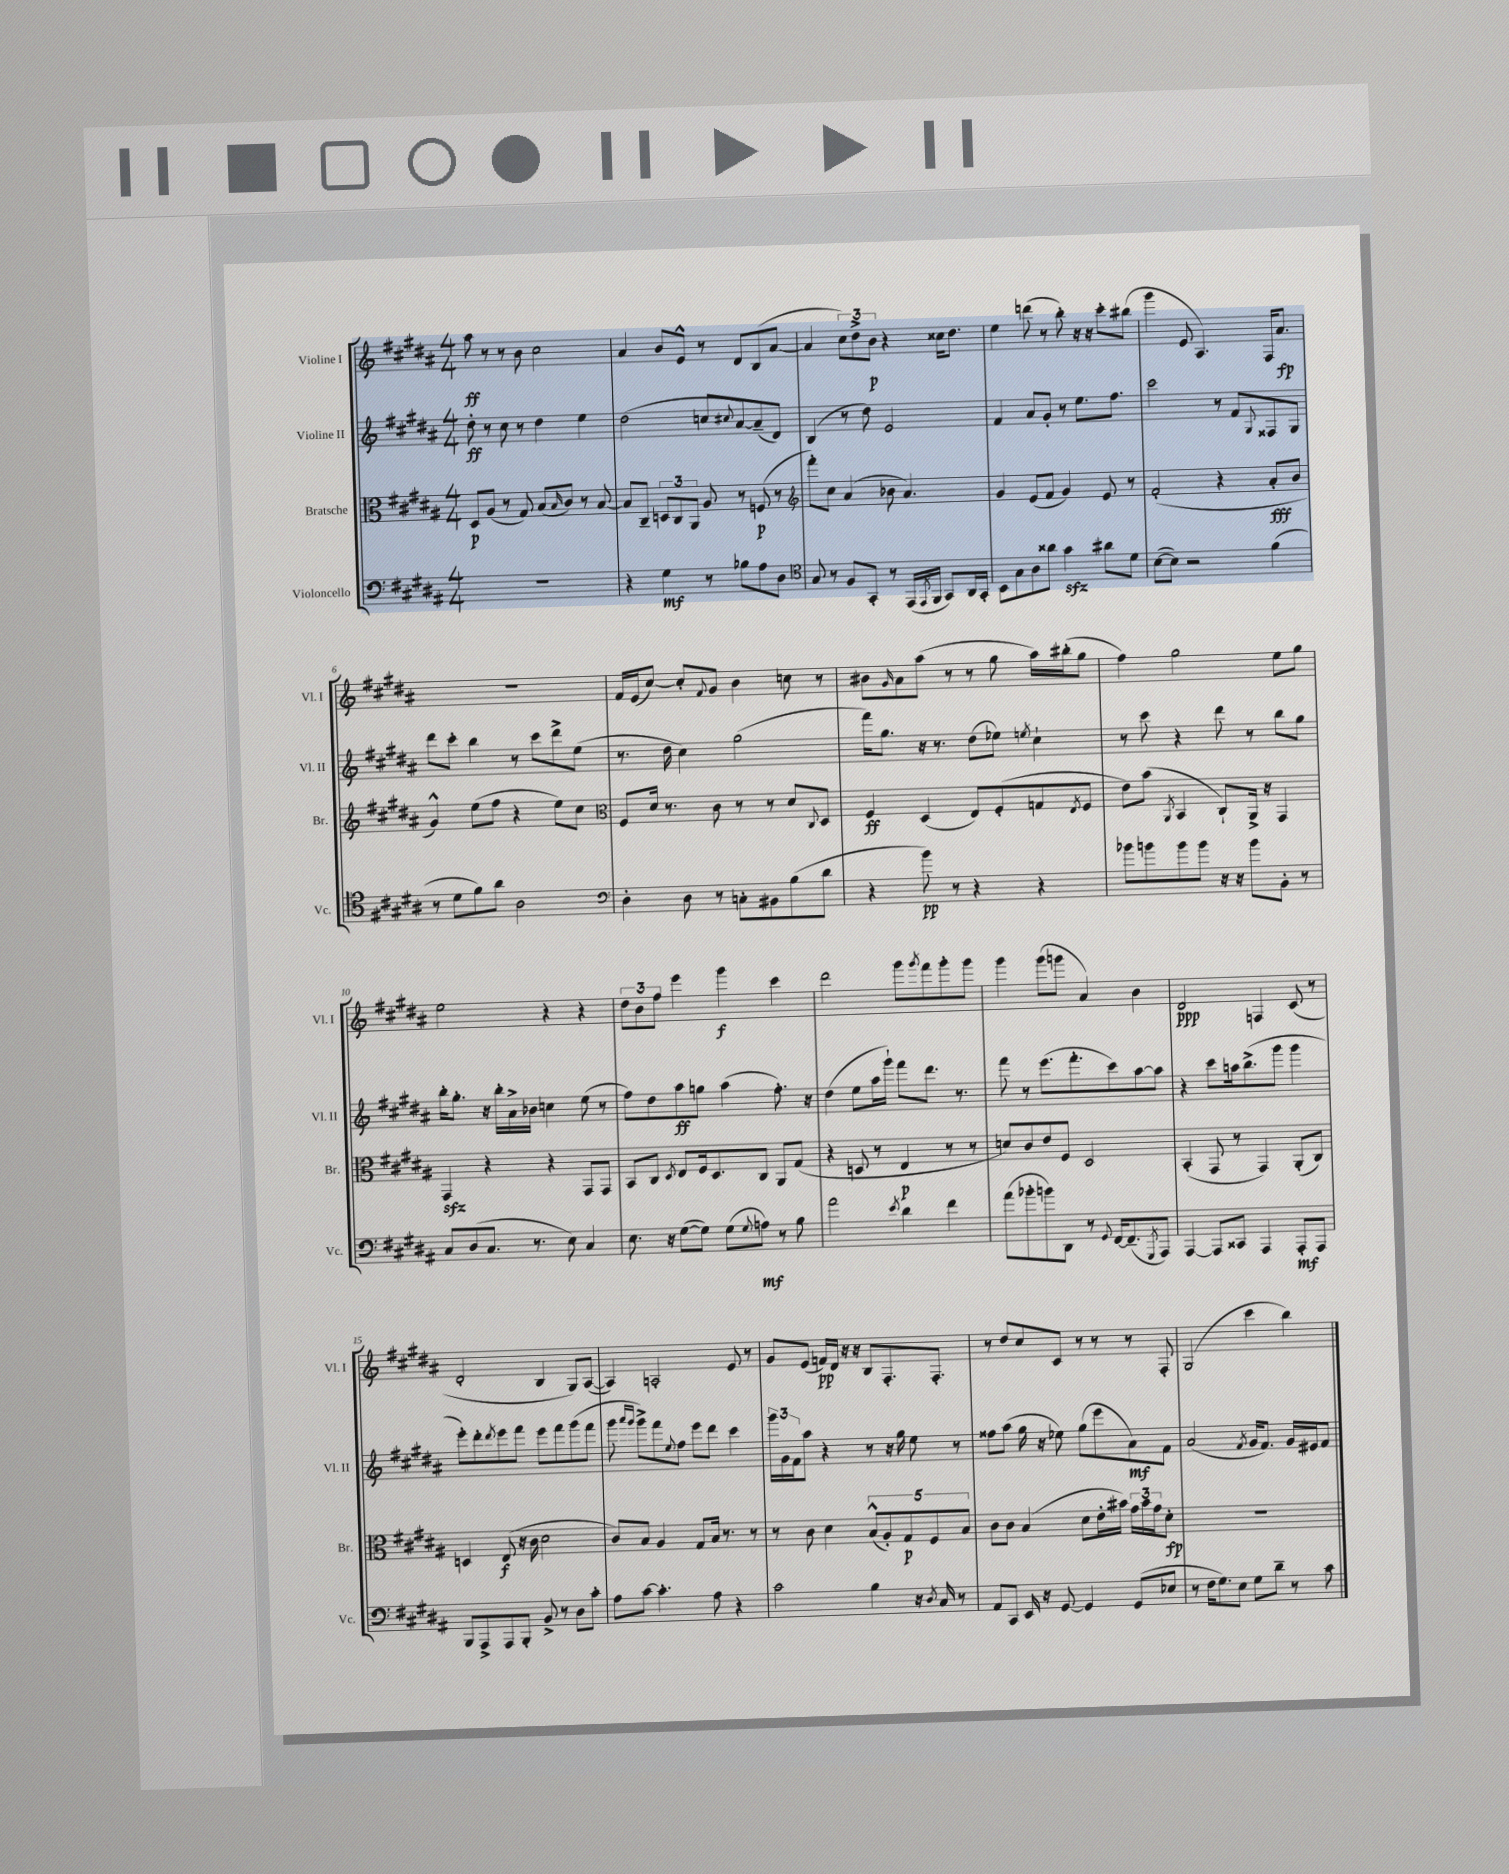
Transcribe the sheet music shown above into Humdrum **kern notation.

**kern	**dynam	**kern	**dynam	**kern	**dynam	**kern	**dynam
*part4	*part4	*part3	*part3	*part2	*part2	*part1	*part1
*staff4	*staff4	*staff3	*staff3	*staff2	*staff2	*staff1	*staff1
*I"Violoncello	*	*I"Bratsche	*	*I"Violine II	*	*I"Violine I	*
*I'Vc.	*	*I'Br.	*	*I'Vl. II	*	*I'Vl. I	*
*clefF4	*	*clefC3	*	*clefG2	*	*clefG2	*
*k[f#c#g#d#a#]	*	*k[f#c#g#d#a#]	*	*k[f#c#g#d#a#]	*	*k[f#c#g#d#a#]	*
*M4/4	*	*M4/4	*	*M4/4	*	*M4/4	*
=1	=1	=1	=1	=1	=1	=1	=1
1r	.	8D#/L	p	8dd#'\	ff	8aa#\	ff
.	.	(8A#/J	.	8r	.	8r	.
.	.	8r	.	8cc#\	.	8r	.
.	.	8G#/)	.	8r	.	8b\	.
.	.	(8B/L	.	4dd#\	.	2cc#\	.
.	.	16qqB/	.	.	.	.	.
.	.	8c#/J)	.	.	.	.	.
.	.	8r	.	4ee\	.	.	.
.	.	[8B/	.	.	.	.	.
=2	=2	=2	=2	=2	=2	=2	=2
4r	.	8B/L]	.	(2dd#\	.	4a#/	.
.	.	8C#~/J	.	.	.	.	.
4G#\	mf	12Dn/L	.	.	.	8b/L	.
.	.	12C#/	.	.	.	.	.
.	.	.	.	.	.	8e^^/J	.
.	.	12AA#/J	.	.	.	.	.
8r	.	8A#/	.	8ccn/L	.	8r	.
.	.	.	.	8qqcc#X/	.	.	.
8B-X\L	.	8r	.	[8a#/)	.	8d#/L	.
8A#\	.	(8Fn/	p	(8a#~/]	.	(8B/	.
8D#\J	.	8r	.	8d#/J)	.	[8a#/J	.
=3	=3	=3	=3	=3	=3	=3	=3
*clefC4	*	*clefG2	*	*	*	*	*
8G#/	.	8fff#'\L)	.	(4B/	.	4a#/]	.
8r	.	8cc#\J	.	.	.	.	.
8F#/L	.	(4a#/	.	8r	.	12cc#\L)	.
.	.	.	.	.	.	12dd#^\	.
8GG#'/J	.	.	.	8dd#\)	.	.	.
.	.	.	.	.	.	12b\J	p
8r	.	8b-X\	.	2e/	.	4r	.
(16EE/LL	.	4.a#/)	.	.	.	.	.
8qEE/	.	.	.	.	.	.	.
16FF#/JJ	.	.	.	.	.	.	.
8GG#/L)	.	.	.	.	.	16cc##X\KL	.
.	.	.	.	.	.	8.dd#\J	.
16AA#/L	.	.	.	.	.	.	.
16GG#'/JJ	.	.	.	.	.	.	.
=4	=4	=4	=4	=4	=4	=4	=4
8BB\L	.	4g#/	.	4f#/	.	4ee\	.
8G#\	.	.	.	.	.	.	.
8A#\	.	(8e/L	.	8a#/L	.	(8dddn\	.
8a##X\J	.	8f#/J	.	8g#'/J	.	8r	.
4g#zz\	.	4g#/)	.	8r	.	8bb'\)	.
.	.	.	.	8.ee\L	.	16r	.
.	.	.	.	.	.	16r	.
8a#X\L	.	8e/	.	.	.	8ccc#'\L	.
.	.	.	.	8.ff#\J	.	.	.
8d#\J	.	8r	.	.	.	(8bb#X\J	.
=5	=5	=5	=5	=5	=5	=5	=5
([8B\L	.	(2f#'/	.	2ccc#\	.	4ggg#\	.
8B\J])	.	.	.	.	.	.	.
2r	.	.	.	.	.	8e/	.
.	.	.	.	.	.	4.A#/)	.
.	.	4r	.	8r	.	.	.
.	.	.	.	8f#/L	.	.	.
.	.	.	.	8qqG#/	.	.	.
(4f#\	.	8a#'/L	fff	8F##X/	.	16F#/KL	.
.	.	.	.	.	.	8.a#/J	fp
.	.	8b/J	.	8G#/J	.	.	.
!!LO:LB:g=z
=6	=6	=6	=6	=6	=6	=6	=6
8r	.	4g#^^/)	.	8ddd#\L	.	1r	.
8d#\L	.	.	.	8ccc#'\J	.	.	.
8f#\)	.	(8ee\L	.	4bb\	.	.	.
8a#\J	.	8ff#\J	.	.	.	.	.
2A#\	.	4r	.	8r	.	.	.
.	.	.	.	8ccc#\L	.	.	.
.	.	8ee\L)	.	8ddd#^\	.	.	.
.	.	8cc#\J	.	(8ee\J	.	.	.
=7	=7	=7	=7	=7	=7	=7	=7
*clefF4	*	*clefC3	*	*	*	*	*
4D#'\	.	8F#/L	.	8.r	.	16f#/LL	.
.	.	.	.	.	.	(16e/J	.
.	.	16d#/Jk	.	.	.	[8cc#/J)	.
.	.	8.r	.	16dd#\	.	.	.
8D#\	.	.	.	4cc#\)	.	8cc#'/L]	.
.	.	.	.	.	.	8qqf#/	.
8r	.	8c#\	.	.	.	8g#/J	.
8Cn'\L	.	8r	.	(2gg#\	.	4b\	.
8BB#X\	.	8r	.	.	.	.	.
(8B\	.	8d#/L	.	.	.	8ccn\	.
.	.	8qqC#/	.	.	.	.	.
8d#\J	.	8D#/J	.	.	.	8r	.
=8	=8	=8	=8	=8	=8	=8	=8
4r	.	4F#/	ff	16fff#\KL)	.	8b#X\L	.
.	.	.	.	8.gg#\J	.	.	.
.	.	.	.	.	.	16qqg#/	.
.	.	.	.	.	.	8a#\	.
8b\)	pp	(4D#/	.	16r	.	(8aa#\J	.
.	.	.	.	8.r	.	.	.
8r	.	.	.	.	.	8r	.
4r	.	8E/L)	.	(8dd#\L	.	8r	.
.	.	(8F#'/	.	8ee-X\J)	.	8gg#\	.
.	.	.	.	8qeen/	.	.	.
4r	.	8Gn/	.	4cc#`\	.	16aa#\LL)	.
.	.	.	.	.	.	(16bb#X'\J	.
.	.	8qE/	.	.	.	.	.
.	.	8F#/J	.	.	.	8gg#\J	.
=9	=9	=9	=9	=9	=9	=9	=9
8b-X\L	.	8e\L)	.	8r	.	4ff#\)	.
8bn\	.	(8b\J	.	8ccc#\	.	.	.
.	.	8qAA#/	.	.	.	.	.
8b\	.	4BB/	.	4r	.	2gg#\	.
8b\J	.	.	.	.	.	.	.
16r	.	8C#`/L)	.	8ddd#\	.	.	.
16r	.	.	.	.	.	.	.
8b\L	.	16AA#^/Jk	.	8r	.	.	.
.	.	16r	.	.	.	.	.
8BB'\J	.	4GG#/	.	8bb\L	.	8ee\L	.
8r	.	.	.	8gg#\J	.	8gg#\J	.
!!LO:LB:g=z
=10	=10	=10	=10	=10	=10	=10	=10
8C#/L	.	4GG#zz/	.	16bb'\KL	.	2ee\	.
.	.	.	.	8.gg#'\J	.	.	.
(8D#/	.	.	.	.	.	.	.
8.C#/J	.	4r	.	16r	.	.	.
.	.	.	.	16bb'\LL	.	.	.
.	.	.	.	16a#^\	.	.	.
8.r	.	.	.	16b-X\JJ	.	.	.
.	.	4r	.	4ccn\	.	4r	.
8E\)	.	.	.	.	.	.	.
4C#/	.	8GG#/L	.	(8ee\	.	4r	.
.	.	8GG#/J	.	8r	.	.	.
=11	=11	=11	=11	=11	=11	=11	=11
8.E\	.	8BB/L	.	8ff#\L)	.	12dd#\L	.
.	.	.	.	.	.	12b\	.
.	.	8C#/J	.	8dd#\	.	.	.
.	.	.	.	.	.	12ff#\J	.
16r	.	.	.	.	.	.	.
.	.	8qD#/	.	.	.	.	.
([8G#\L	.	8E/L	.	8aa#\	ff	4eee\	.
8G#\J])	.	16F#/k	.	8ggn\J	.	.	.
.	.	8.D#/	.	.	.	.	.
(8G#\L	.	.	.	(4aa#\	.	4ggg#\	f
8qqG#/	.	.	.	.	.	.	.
8An\J)	mf	8C#/J	.	.	.	.	.
8r	.	8AA#/L	.	8.ff#'\)	.	4ccc#\	.
8B\	.	(8G#/J	.	.	.	.	.
.	.	.	.	16r	.	.	.
=12	=12	=12	=12	=12	=12	=12	=12
2a#\	.	4r	.	(4dd#\	.	2ddd#\	.
.	.	8Dn/	.	8ee\L	.	.	.
.	.	8r	.	16aa#\L	.	.	.
.	.	.	.	16ggg#`\JJ)	.	.	.
8qe/	.	.	.	.	.	.	.
4d#\	.	4E/	p	8fff#\L	.	8ggg#\L	.
.	.	.	.	.	.	8qggg#/	.
.	.	.	.	8.ddd#\J	.	8fff#\	.
4f#\	.	8r	.	.	.	8ggg#'\	.
.	.	.	.	8.r	.	.	.
.	.	8r	.	.	.	8ggg#\J	.
=13	=13	=13	=13	=13	=13	=13	=13
(8a#\L	.	8dn/L)	.	8fff#\	.	4ggg#\	.
8b-X'\	.	8c#/	.	8r	.	.	.
8bn\)	.	8e/	.	(8.eee\L	.	(8ggg#\L	.
8DD#\J	.	8F#/J	.	.	.	8gggn\J	.
.	.	.	.	8.fff#'\	.	.	.
8r	.	2D#/	.	.	.	4a#/)	.
8qqGG#/	.	.	.	.	.	.	.
[16FF#/KL	.	.	.	8ccc#\)	.	.	.
(8.FF#~/]	.	.	.	.	.	.	.
.	.	.	.	[8aa#\	.	4b\	.
8qGGG#/	.	.	.	.	.	.	.
8AAA#/J)	.	.	.	8aa#\J]	.	.	.
=14	=14	=14	=14	=14	=14	=14	=14
[4AAA#/	.	(4BB'/	.	4r	.	2d#/	ppp
8AAA#/L]	.	8GG#/	.	8ccc#\L	.	.	.
8CC##X/J	.	8r	.	16aan\k	.	.	.
.	.	.	.	(8.bb^\	.	.	.
4AAA#/	.	4GG#/)	.	.	.	4Fn/	.
.	.	.	.	8ggg#\J	.	.	.
8AAA#'/L	mf	(8AA#'/L	.	4ggg#\	.	(8c#/	.
8AAA#/J	.	8C#/J)	.	.	.	8r	.
!!LO:LB:g=z
=15	=15	=15	=15	=15	=15	=15	=15
8BBB/L	.	4Dn/	.	8eee'\L)	.	2d#'/	.
8AAA#^/	.	.	.	8ddd#'\	.	.	.
.	.	.	.	8qddd#/	.	.	.
8AAA#/	.	(8E/	f	8eee\	.	.	.
8BBB'/J	.	16r	.	8fff#\J	.	.	.
.	.	16c#\	.	.	.	.	.
8BB^/	.	2d#\	.	8eee\L	.	4B/	.
8r	.	.	.	8fff#\	.	.	.
8D#\L	.	.	.	(8ggg#\	.	8G#/L)	.
8c#'\J	.	.	.	8fff#\J	.	([8A#/J	.
=16	=16	=16	=16	=16	=16	=16	=16
8A#\L	.	8c#/L)	.	8ggg#\	.	4A#/])	.
.	.	.	.	16qqaaa#/LL	.	.	.
.	.	.	.	16qqggg#/JJ	.	.	.
[8c#\J	.	8B/J	.	8ggg#^\L)	.	.	.
4.c#'\]	.	4A#/	.	8fff#\	.	2An'/	.
.	.	.	.	8qqee/	.	.	.
.	.	.	.	8ff#\J	.	.	.
.	.	8G#/L	.	8eee\L	.	.	.
8A#\	.	16B/Jk	.	8ddd#\J	.	.	.
.	.	8.r	.	.	.	.	.
4r	.	.	.	4ccc#\	.	8e/	.
.	.	8r	.	.	.	8r	.
=17	=17	=17	=17	=17	=17	=17	=17
2c#\	.	8r	.	24ggg#\LL	.	8g#/L	.
.	.	.	.	24g#\	.	.	.
.	.	.	.	24f#\J	.	.	.
.	.	8c#\	.	8aa#\J	.	(8e/J	.
.	.	4d#\	.	4r	.	16fn/LL)	pp
.	.	.	.	.	.	16d#/JJ	.
.	.	.	.	.	.	16r	.
.	.	.	.	.	.	16r	.
4B\	.	(10B^^/L	.	8r	.	8B/L	.
.	.	10A#'/)	.	.	.	.	.
.	.	.	.	16r	.	8.F#'/	.
.	.	.	.	16gg#\	.	.	.
.	.	10G#/	p	.	.	.	.
16r	.	.	.	8ee\	.	.	.
.	.	10F#/	.	.	.	.	.
8qD#/	.	.	.	.	.	.	.
16C#/	.	.	.	.	.	8.F#'/J	.
8r	.	.	.	8r	.	.	.
.	.	10B/J	.	.	.	.	.
=18	=18	=18	=18	=18	=18	=18	=18
8AA#/L	.	8c#\L	.	8ff##X\L	.	8r	.
8CC#/J	.	8c#\J	.	(8aa#\J	.	8dd#/L	.
16EE/	.	(4B/	.	16gg#\	.	8cc#/	.
16r	.	.	.	16r	.	.	.
[8GG#/	.	.	.	8ee-X\)	.	8c#/J	.
4GG#/]	.	8d#\L	.	(8gg#\L	.	8r	.
.	.	16e'\L	.	8eee\	.	8r	.
.	.	16b#X\JJ)	.	.	.	.	.
(8GG#/L	.	24g#\LL	.	8a#\)	mf	8r	.
.	.	24b#\	.	.	.	.	.
.	.	24g#\J	.	.	.	.	.
8E-X/J	.	8d#'\J	fp	8f#\J	.	8F#'/	.
=19	=19	=19	=19	=19	=19	=19	=19
8r	.	1r	.	(2a#/	.	(2G#/	.
16F#\KL	.	.	.	.	.	.	.
8.G#\)	.	.	.	.	.	.	.
8E\J	.	.	.	.	.	.	.
.	.	.	.	8qf#/	.	.	.
8G#\L	.	.	.	16g#/KL	.	4ccc#\	.
.	.	.	.	8.f#/J)	.	.	.
8d#~\J	.	.	.	.	.	.	.
8r	.	.	.	16g#/LL	.	4bb\)	.
.	.	.	.	16e#X/J	.	.	.
8c#\	.	.	.	8f#/J	.	.	.
==	==	==	==	==	==	==	==
*-	*-	*-	*-	*-	*-	*-	*-
